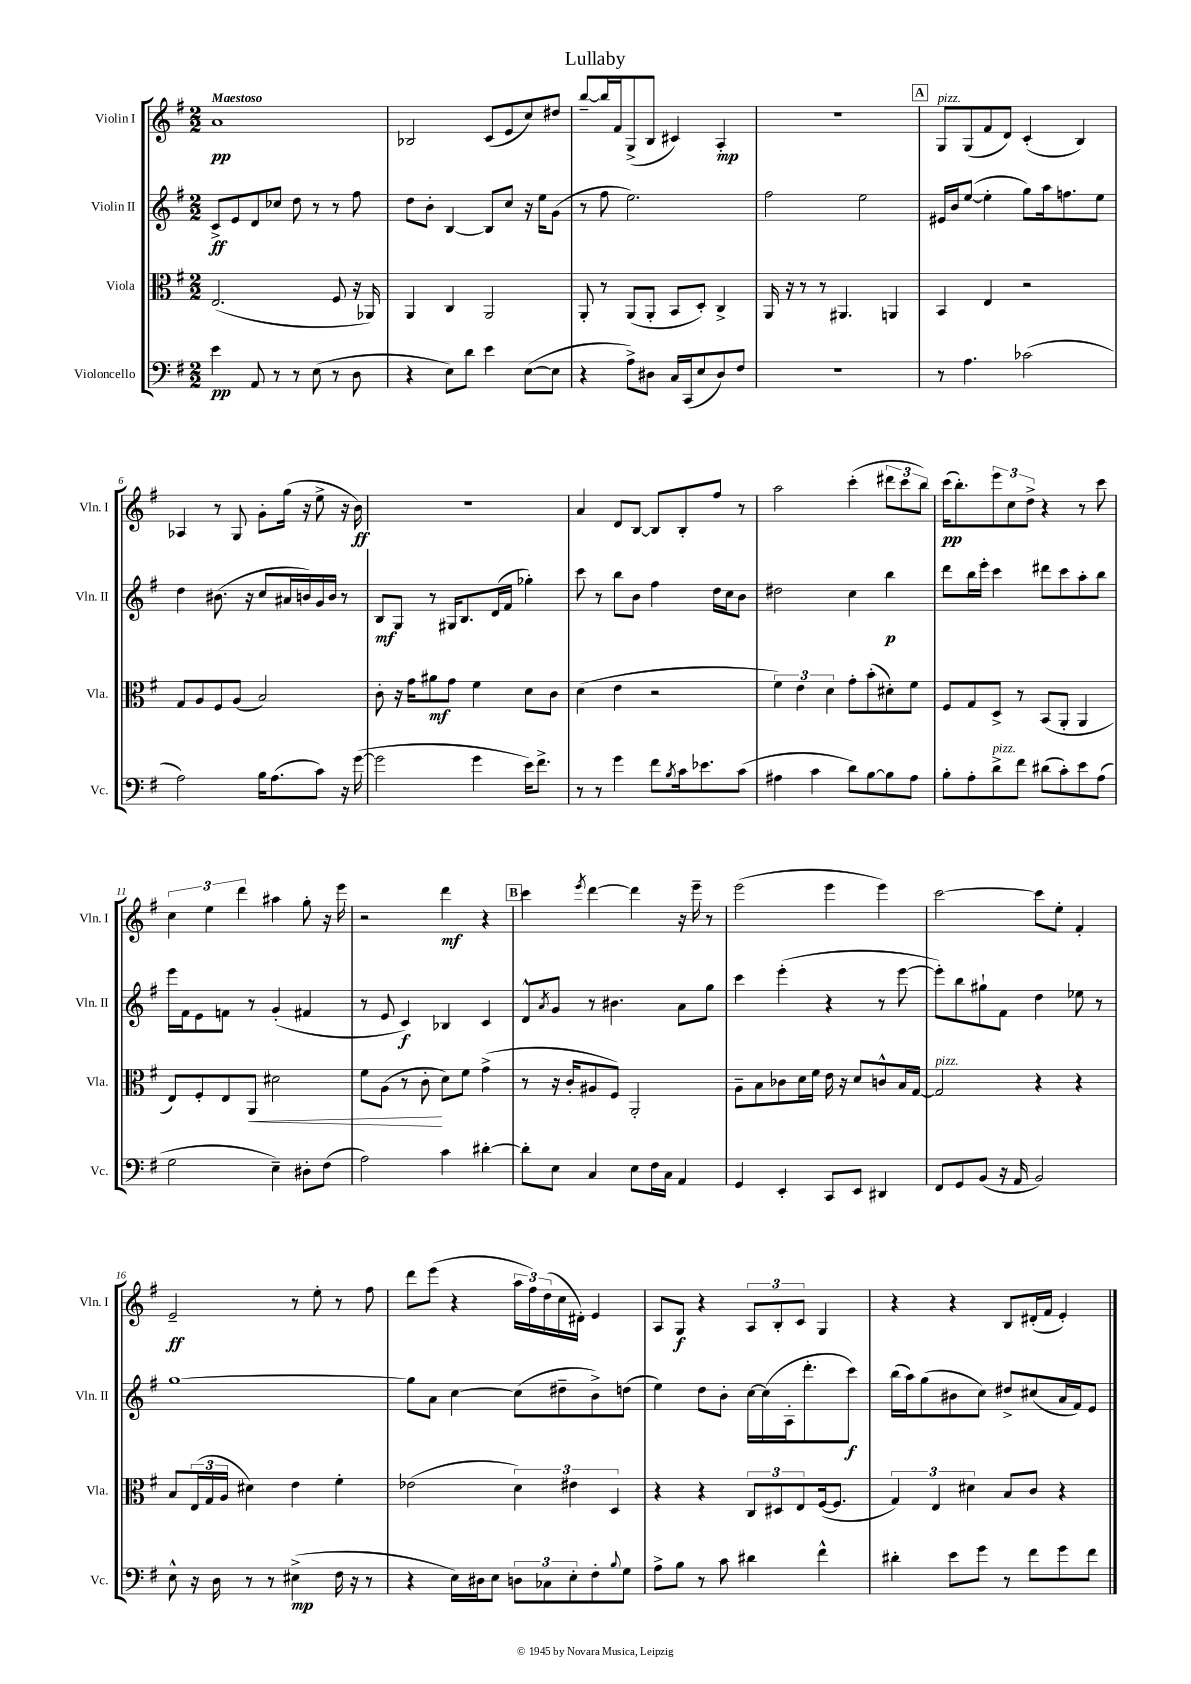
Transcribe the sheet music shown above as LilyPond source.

\header { title = "Lullaby" }
<<
\new StaffGroup <<
\new Staff = "s0" \with { instrumentName = "Violin I" shortInstrumentName = "Vln. I" } {
    \clef treble \key g \major \numericTimeSignature \time 2/2 \tempo "Maestoso"
    a'1\pp |
    bes2 c'8( e'8 c''8) dis''8 |
    b''8~-- b''16 fis'16 g8->( b8 cis'4) a4-.\mp |
    R1 |
    \mark \markup { \box "A" } g8^\markup { \italic "pizz." } g8( fis'8 d'8) c'4-.( b4) |
    aes4 r8 g8 g'8-. g''16( r16 e''8-> r16 b'16\ff) |
    R1 |
    a'4 d'8 b8~ b8 b8-. fis''8 r8 |
    a''2 c'''4-.( \tuplet 3/2 { dis'''8 c'''8 b''8) } |
    c'''16\pp( b''8.-.) \tuplet 3/2 { e'''8 c''8 d''8-> } r4 r8 c'''8 |
    \tuplet 3/2 { c''4 e''4 d'''4 } ais''4 g''8-. r16 e'''16 |
    r2 d'''4\mf r4 |
    \mark \markup { \box "B" } c'''4 \acciaccatura { e'''8 } d'''4~ d'''4 r16 e'''16-- r8 |
    e'''2( e'''4 e'''4) |
    c'''2~ c'''8 e''8-. fis'4-. |
    e'2--\ff r8 e''8-. r8 fis''8 |
    d'''8 e'''8( r4 \tuplet 3/2 { a''16 fis''16) d''16( } c''16 dis'16-.) e'4 |
    a8 g8\f r4 \tuplet 3/2 { a8 b8-. c'8 } g4 |
    r4 r4 b8 dis'16-.( fis'16 e'4-.) \bar "|." |
}
\new Staff = "s1" \with { instrumentName = "Violin II" shortInstrumentName = "Vln. II" } {
    \clef treble \key g \major \numericTimeSignature \time 2/2
    c'8->\ff e'8 d'8 ces''8 d''8 r8 r8 fis''8 |
    d''8 b'8-. b4~ b8 c''8 r16 e''16 g'8( |
    r8 fis''8 e''2.) |
    fis''2 e''2 |
    \mark \markup { \box "A" } eis'16 b'16 e''8~( e''4-. g''8) a''16 f''8. e''8 |
    d''4 bis'8.( r16 c''8 ais'16 b'16) g'16 b'16 r8 |
    b8\mf g8 r8 gis16 b8. d'16( fis'16 ges''4-.) |
    c'''8 r8 b''8 b'8 fis''4 d''16 c''16 b'8 |
    dis''2 c''4 b''4\p |
    d'''8 b''16 e'''16-. c'''4 dis'''8 c'''8 a''8-. b''8 |
    e'''16 fis'16 e'8 f'8 r8 g'4-.( fis'4 |
    r8 e'8 c'4\f) bes4 c'4 |
    \mark \markup { \box "B" } d'8-^ \acciaccatura { a'8 } g'8 r8 bis'4. a'8 g''8 |
    c'''4 e'''4-.( r4 r8 e'''8~ |
    e'''8-.) b''8 gis''8-! fis'8 d''4 ees''8 r8 |
    g''1~ |
    g''8 a'8 c''4~ c''8( dis''8-- b'8->) d''8( |
    e''4) d''8 b'8-. c''16~ c''16( a16-. d'''8.-. c'''8\f) |
    b''16( a''16) g''8( bis'8 c''8) dis''8-> cis''8( a'16 fis'16) e'8 \bar "|." |
}
\new Staff = "s2" \with { instrumentName = "Viola" shortInstrumentName = "Vla." } {
    \clef alto \key g \major \numericTimeSignature \time 2/2
    e2.( fis8 r16 aes,16) |
    a,4 c4 a,2 |
    a,8-. r8 a,8( a,8-. b,8 d8-.) c4-> |
    a,16 r16 r8 r8 ais,4. a,4 |
    \mark \markup { \box "A" } b,4 e4 r2 |
    g8 a8 fis8 a8( b2) |
    c'8-. r16 g'16 ais'8\mf g'8 fis'4 d'8 c'8 |
    d'4( e'4 r2 |
    \tuplet 3/2 { fis'4) e'4 d'4 } g'8-. b'8-.( dis'8-.) fis'8 |
    fis8 g8 d8-> r8 b,8( a,8-. a,4 |
    e8) fis8-. e8 a,8\< dis'2 |
    fis'8 a8( r8 c'8-.\! d'8) fis'8 g'4->( |
    \mark \markup { \box "B" } r8 r16 c'16-. ais8 fis8) a,2-. |
    a8-- b8 ces'8 d'16 fis'16 e'16 r16 d'8 c'8-^ b16 g16~ |
    g2^\markup { \italic "pizz." } r4 r4 |
    b8 \tuplet 3/2 { e16( g16 a16 } dis'4) e'4 fis'4-. |
    ees'2( \tuplet 3/2 { d'4) eis'4 d4 } |
    r4 r4 \tuplet 3/2 { c8 dis8 e8 } fis16~( fis8. |
    \tuplet 3/2 { g4) e4 dis'4 } b8 c'8 r4 \bar "|." |
}
\new Staff = "s3" \with { instrumentName = "Violoncello" shortInstrumentName = "Vc." } {
    \clef bass \key g \major \numericTimeSignature \time 2/2
    e'4\pp a,8 r8 r8 e8( r8 d8 |
    r4 e8) d'8 e'4 e8~( e8 |
    r4 a8->) dis8 c16 c,16( e8 dis8) fis8 |
    r1 |
    \mark \markup { \box "A" } r8 a4. ces'2( |
    a2) b16 a8.( c'8) r16 g'16~( |
    g'2 g'4 e'16) fis'8.-> |
    r8 r8 g'4 fis'8 \acciaccatura { b8 } c'16 ees'8. c'8( |
    ais4 c'4 d'8) b8~ b8 ais8 |
    b8-. a8-. d'8->^\markup { \italic "pizz." } fis'8 dis'8( c'8-.) e'8 a8( |
    g2 e4--) dis8-. fis8( |
    a2) c'4 dis'4~-. |
    \mark \markup { \box "B" } dis'8-. e8 c4 e8 fis16 c16 a,4 |
    g,4 e,4-. c,8 e,8 dis,4 |
    fis,8 g,8 b,8( r16 a,16 b,2) |
    e8-^ r16 d16 r8 r8 eis4->\mp( fis16 r16 r8 |
    r4 e16) dis16 e8 \tuplet 3/2 { d8 ces8 e8-. } fis8-. \appoggiatura { b8 } g8 |
    a8-> b8 r8 c'8 dis'4 fis'4-^ |
    dis'4-. e'8 g'8 r8 fis'8 g'8 fis'8 \bar "|." |
}
>>
>>
